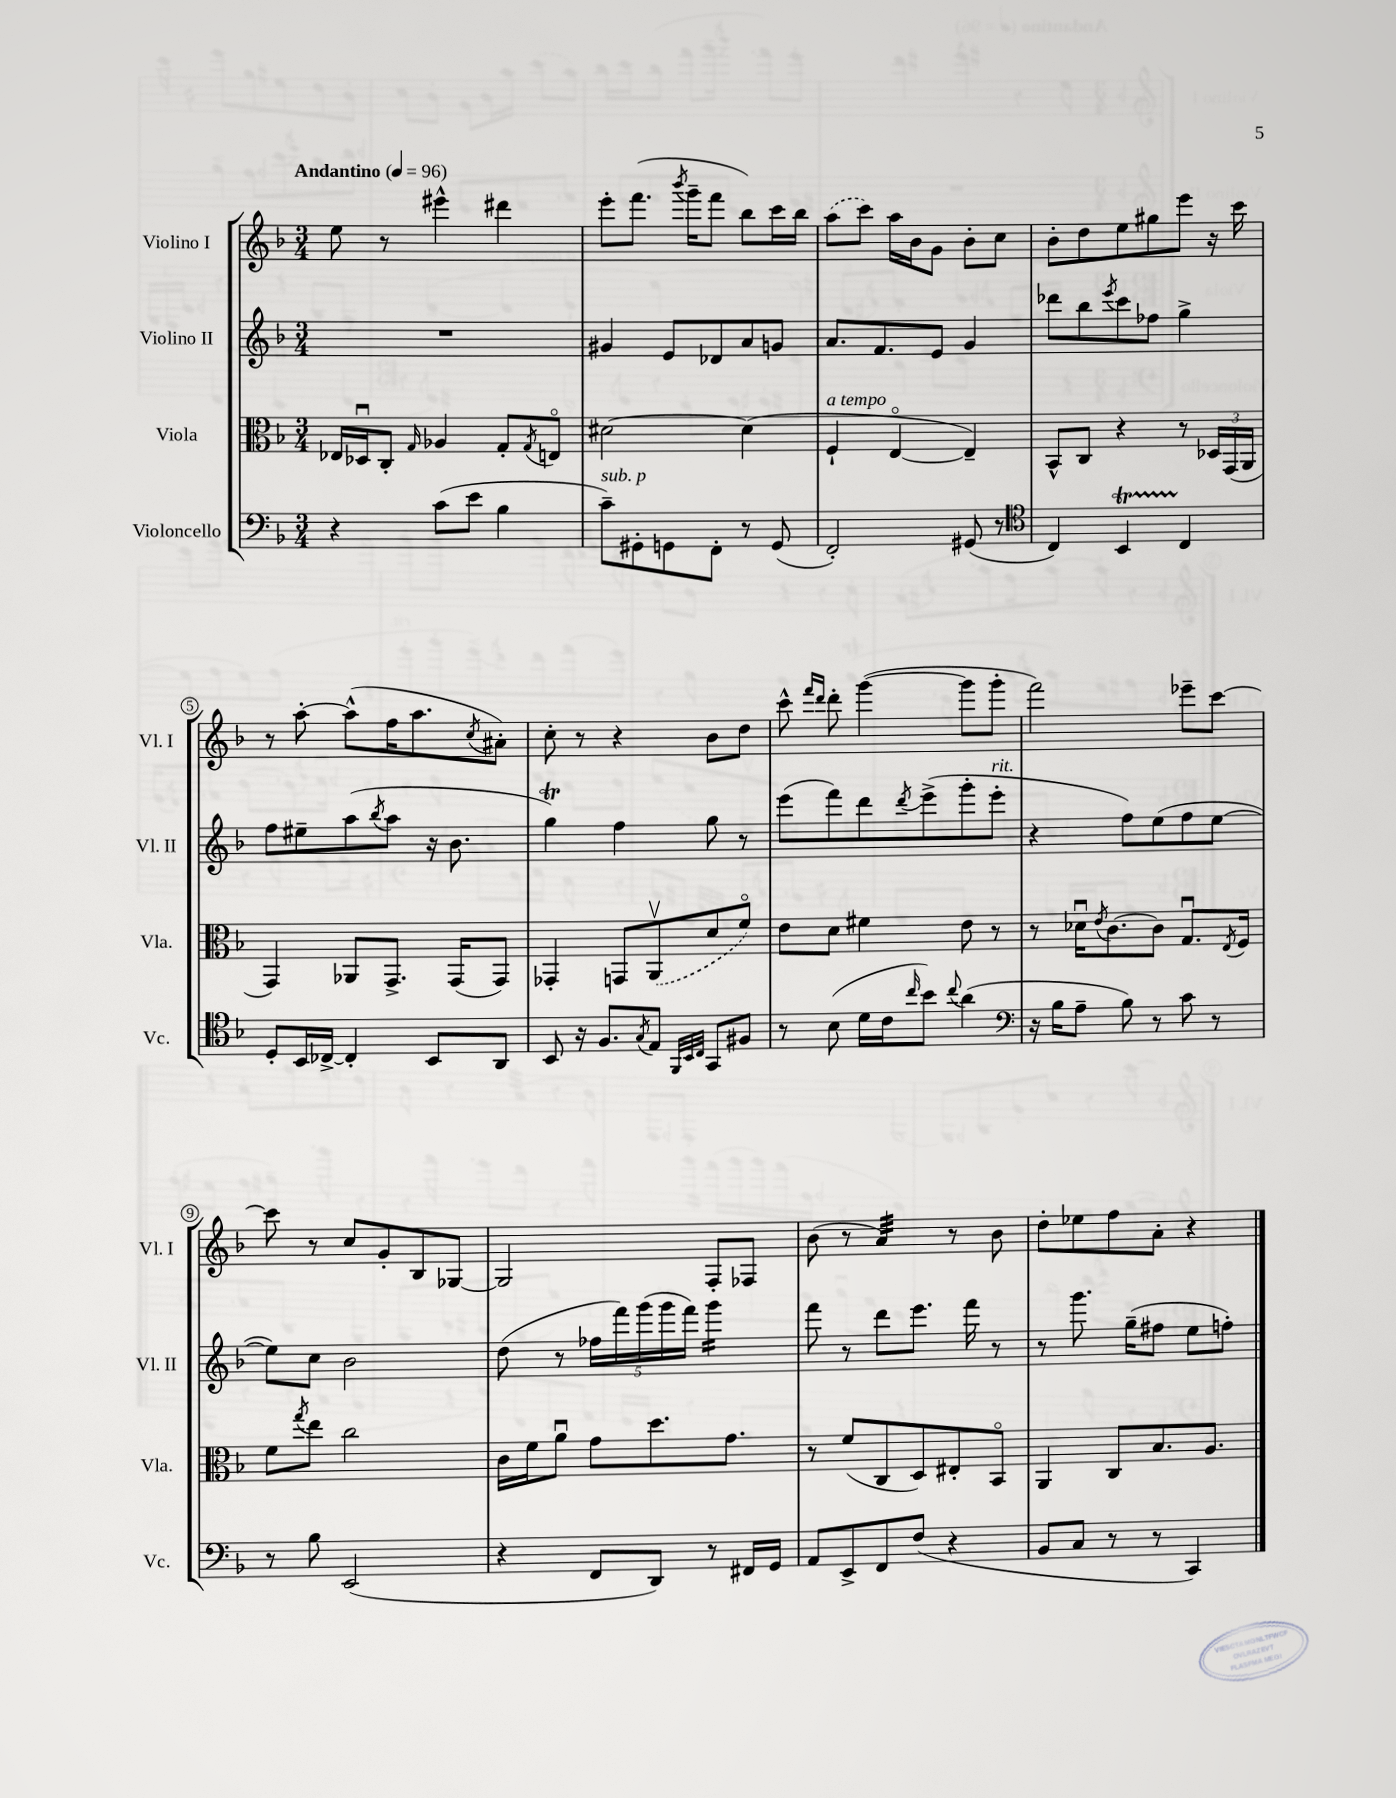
<<
\new StaffGroup <<
\new Staff = "s0" \with { instrumentName = "Violino I" shortInstrumentName = "Vl. I" } {
    \clef treble \key f \major \numericTimeSignature \time 3/4 \tempo "Andantino" 4 = 96
    e''8 r8 eis'''4-^ dis'''4 |
    e'''8-. f'''8.( \acciaccatura { bes'''8 } g'''16-- f'''8 bes''8) c'''16 bes''16 |
    \once \slurDashed a''8( c'''8) a''16 bes'16 g'8 bes'8-. c''8 |
    bes'8-. d''8 e''8 gis''8 e'''8 r16 c'''16 |
    r8 a''8~-. a''8-^( f''16 a''8. \acciaccatura { c''8 } ais'8-.) |
    c''8-. r8 r4 bes'8 d''8 |
    c'''8-^ \grace { f'''16 d'''16 } d'''8-. g'''4~( g'''8 g'''8-. |
    f'''2) ees'''8-- c'''8~ |
    c'''8 r8 c''8 g'8-. bes8 ges8~ |
    ges2 f8-. fes8 |
    bes'8( r8 a'4:32) r8 bes'8 |
    d''8-. ees''8 f''8 a'8-. r4 \bar "|." |
}
\new Staff = "s1" \with { instrumentName = "Violino II" shortInstrumentName = "Vl. II" } {
    \clef treble \key f \major \numericTimeSignature \time 3/4
    R2. |
    gis'4 e'8 des'8 a'8 g'8 |
    a'8. f'8. e'8 g'4 |
    des'''8 bes''8 \acciaccatura { e'''8 } c'''8 fes''8 g''4-> |
    f''8 eis''8-- a''8( \acciaccatura { bes''8 } a''8 r16 bes'8. |
    g''4\trill) f''4 g''8 r8 |
    e'''8( f'''8) d'''8 \acciaccatura { d'''8 } e'''8->( g'''8-. e'''8-.^\markup { \italic "rit." } |
    r4 f''8) e''8( f''8 e''8~ |
    e''8) c''8 bes'2 |
    d''8( r8 \tuplet 5/4 { fes''16 f'''16) g'''16( g'''16 f'''16) } g'''4:16 |
    f'''8 r8 d'''8 e'''8. f'''16 r8 |
    r8 g'''8. g''16--( fis''8 e''8 f''8-.) \bar "|." |
}
\new Staff = "s2" \with { instrumentName = "Viola" shortInstrumentName = "Vla." } {
    \clef alto \key f \major \numericTimeSignature \time 3/4
    ees16 des16\downbow c8-. \grace { g16 } aes4 g8-. \acciaccatura { g8 } e8\flageolet |
    dis'2~ dis'4( |
    f4-!^\markup { \italic "a tempo" } e4~\flageolet e4--) |
    bes,8-^ c8 r4 r8 \tuplet 3/2 { des16 g,16( a,16 } |
    g,4) aes,8 g,8.-> g,16( g,8) |
    ges,4-. g,8 \once \slurDashed a,8\upbow( d'8 f'8\flageolet) |
    e'8 d'8 fis'4 e'8 r8 |
    r8 des'16\downbow \acciaccatura { e'8 } c'8.~ c'8 g8.\downbow \acciaccatura { e8 } f16 |
    f'8 \acciaccatura { g''8 } e''8 c''2 |
    c'16 f'16 a'8\downbow g'8 d''8. g'8. |
    r8 f'8( c8 d8) eis8-. bes,8\flageolet |
    a,4 c8 bes8. a8. \bar "|." |
}
\new Staff = "s3" \with { instrumentName = "Violoncello" shortInstrumentName = "Vc." } {
    \clef bass \key f \major \numericTimeSignature \time 3/4
    r4 c'8( e'8 bes4 |
    c'8--^\markup { \italic "sub. p" }) gis,8-. g,8 f,8-. r8 g,8( |
    f,2-.) gis,8( r8 |
    \clef tenor c4) bes,4\startTrillSpan c4\stopTrillSpan |
    d8-. bes,16 ces16~-> ces4-. bes,8 a,8 |
    bes,8 r16 f8. \acciaccatura { g8 } e8 \grace { f,32 bes,32 c32 } g,8 fis8 |
    r8 bes8( d'16 c'16 \grace { c''16 } bes'8) \appoggiatura { c''8 } a'4( |
    \clef bass r16 bes16 a8-- bes8) r8 c'8 r8 |
    r8 bes8 e,2( |
    r4 f,8 d,8) r8 fis,16 g,16 |
    a,8 e,8-> f,8 f8( r4 |
    bes,8 c8 r8 r8 c,4) \bar "|." |
}
>>
>>
\layout { \context { \Score \override BarNumber.stencil = #(make-stencil-circler 0.1 0.3 ly:text-interface::print) } }
